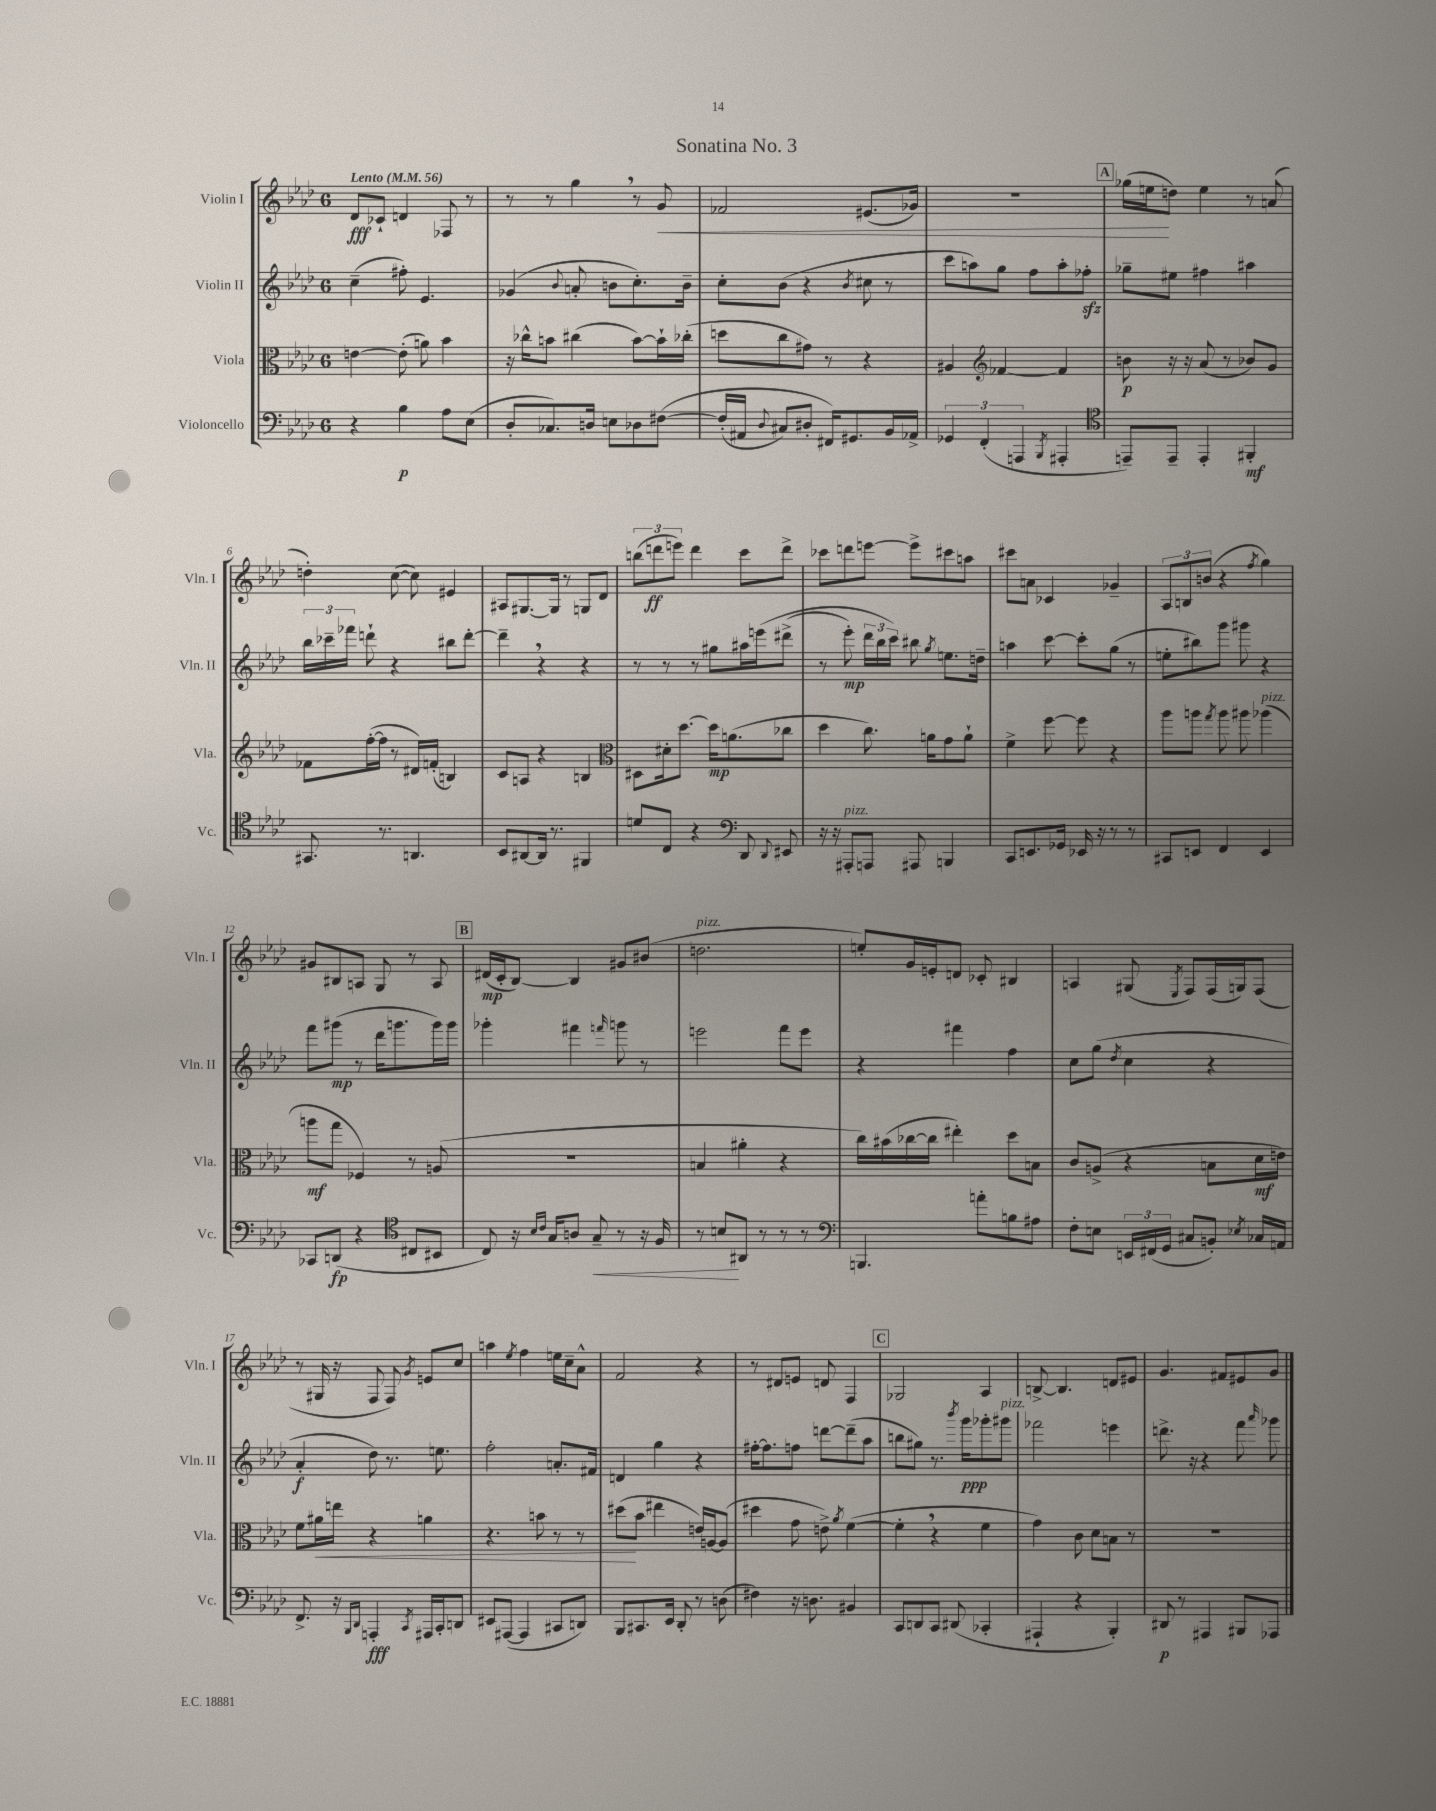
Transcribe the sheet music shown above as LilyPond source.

\header { title = "Sonatina No. 3" }
<<
\new StaffGroup <<
\new Staff = "s0" \with { instrumentName = "Violin I" shortInstrumentName = "Vln. I" } {
    \clef treble \key aes \major \once \override Staff.TimeSignature.style = #'single-digit \time 6/8 \tempo "Lento" 4 = 56
    \autoBeamOff des'8[\fff ces'8]-! d'4 fes8 r8 |
    r8 r8 g''4 \breathe r8 g'8\< |
    fes'2 eis'8.[( ges'16]) |
    R2. |
    \mark \markup { \box "A" } ges''16[( e''16\! d''8]) e''4 r8 a'8( |
    d''4-.) c''8~( c''8) eis'4 |
    ais8[ gis8.~ gis16] r8 g8[ des'8] |
    \tuplet 3/2 { b''8[( d'''8\ff e'''8]) } d'''4 c'''8[ d'''8]-> |
    ces'''8[ d'''8 e'''8]~ e'''8[-> cis'''8 a''8] |
    cis'''8[ a'8] ces'4 ges'4-- |
    \tuplet 3/2 { aes8[ b8 b'8]( } r4 \acciaccatura { f''8 } g''4) |
    gis'8[ bis8 a8] g8 r8 a8 |
    \mark \markup { \box "B" } dis'16[\mp( c'16-. bes8]~) bes4 gis'8[ bis'8]( |
    d''2.^\markup { \italic "pizz." } |
    e''8[-.) g'16 e'16-. d'8] ces'8-. bis4 |
    a4 gis8( \acciaccatura { ees8 } f8[) f16( g16) f8]( |
    r8 gis16 r16 f8 f8) \acciaccatura { g'8 } e'8[ c''8] |
    a''4 \acciaccatura { ees''8 } f''4 e''16[ c''16-- aes'8]-^ |
    f'2 r4 |
    r8 dis'8[ e'8] d'8 f4 |
    \mark \markup { \box "C" } ges2 aes4 |
    b8~-> b4. d'8[ eis'8] |
    g'4. fis'8[ eis'8 g'8] \bar "|." |
}
\new Staff = "s1" \with { instrumentName = "Violin II" shortInstrumentName = "Vln. II" } {
    \clef treble \key aes \major \once \override Staff.TimeSignature.style = #'single-digit \time 6/8
    \autoBeamOff c''4--( fis''8-.) ees'4. |
    ges'4( \appoggiatura { bes'8 } a'8-. b'8[ c''8.-.) b'16]-- |
    c''8[-. bes'8]( r4 \acciaccatura { bes'8 } cis''8 r8 |
    c'''8[ a''8) g''8] f''8[ a''8-. fes''8]-.\sfz |
    \mark \markup { \box "A" } ges''8[-- eis''8] fis''4 ais''4 |
    \tuplet 3/2 { bes''16[ ces'''16-- fes'''16] } d'''8-! r4 bis''8[ d'''8]~-. |
    d'''4-- \breathe r4 r4 |
    r8 r8 r8 gis''8[ ais''16 e'''16\( dis'''8]->( |
    r8 ees'''8-.\mp) \tuplet 3/2 { des'''16[ bes''16 c'''16]\) } bis''8 \acciaccatura { g''8 } e''8.[ d''16]-- |
    a''4 c'''8~ c'''8[-. g''8]( r8 |
    e''8[-. bis''8) g'''8] gis'''8 r4 |
    f'''8[ gis'''8]\mp( r8 des'''16[ g'''8. g'''16) g'''16] |
    \mark \markup { \box "B" } ges'''4-. fis'''4 \grace { f'''16 } g'''8 r8 |
    e'''2 f'''8[ e'''8] |
    r4 fis'''4 f''4 |
    c''8[ g''8]( \acciaccatura { des''8 } c''4 r4 |
    aes'4-.\f des''8) r8. e''8. |
    f''2-. a'8.[-. fis'16] |
    d'4 g''4 r4 |
    fis''16[~-. fis''8. f''8] d'''8[~ d'''8--( aes''8] |
    \mark \markup { \box "C" } b''8[ gis''8]) r8. \acciaccatura { bes'''8 } g'''16[\ppp ges'''8-. gis'''8]^\markup { \italic "pizz." } |
    fes'''2 e'''4 |
    d'''8.-> r16 r4 f'''8 \grace { aes'''16 } ges'''8 \bar "|." |
}
\new Staff = "s2" \with { instrumentName = "Viola" shortInstrumentName = "Vla." } {
    \clef alto \key aes \major \once \override Staff.TimeSignature.style = #'single-digit \time 6/8
    \autoBeamOff e'4~ e'8-.( a'8) bes'4 |
    r16 ces''16[-^ b'8] cis''4( b'8[~) b'16-! ces''16]-.( |
    d''8[ c''8 gis'8]) r8 r4 |
    ais4 \clef treble fes'4~ fes'4 |
    \mark \markup { \box "A" } b'8\p r16 r16 aes'8( r8 bes'8[) g'8] |
    fes'8[ f''16~-.( f''16] r8 dis'16[) f'16]-.( b4) |
    c'8[ a8] r4 b4 |
    \clef alto dis8[ dis'16-. des''8.]~ des''16[\mp a'8.( ces''8] |
    des''4 c''8.) a'16[ g'8 a'8]-! |
    f'4-> f''8~ f''8 r4 |
    aes''8[ a''8] \acciaccatura { g''8 } a''8 ais''8 aes''4^\markup { \italic "pizz." }( |
    a''8[\mf g''8] fes4) r8 a8( |
    \mark \markup { \box "B" } R2. |
    b4 ais'4-. r4 |
    c''16[) bis'16( ces''16~ ces''16] eis''4-.) des''8[ b8] |
    c'8[ a8]->( r4 b8[ des'16\mf e'16]) |
    f'8[ ais'16\< e''16] r4 a'4 |
    r4. b'8 r8 r8 |
    dis''8[\!( bes'8] eis''4 e'16[) a16~ a8]( |
    dis''4 g'8 e'8->) \acciaccatura { aes'8 } f'4~( |
    \mark \markup { \box "C" } f'4-. \breathe r4 f'4 |
    g'4) c'8 des'8[ b8] r8 |
    R2. \bar "|." |
}
\new Staff = "s3" \with { instrumentName = "Violoncello" shortInstrumentName = "Vc." } {
    \clef bass \key aes \major \once \override Staff.TimeSignature.style = #'single-digit \time 6/8
    \autoBeamOff r4 bes4\p aes8[ ees8]( |
    des8[-. ces8.) d16] e8[ des8 fis8]~\( |
    fis16[-.( ais,16] \appoggiatura { des8 } cis8[) dis8]-. fis,16[\) gis,8. bes,16 aes,16]-> |
    \tuplet 3/2 { ges,4 f,4-.( a,,4 } \acciaccatura { bes,,8 } ais,,4-. |
    \mark \markup { \box "A" } \clef tenor e,8[--) e,8]-- e,4-. fis,4-.\mf |
    gis,8. r8. a,4. |
    bes,8[ ais,8~ ais,16] r8. fis,4 |
    d'8[ c8] r4 \clef bass des,8 \appoggiatura { des,8 } eis,8 |
    r16 r16 ais,,8[-.^\markup { \italic "pizz." } a,,8] ais,,8 b,,4 |
    c,8[ e,8. ges,16] ees,16 r16 r8 r8 |
    cis,8[ e,8] f,4 e,4 |
    ces,8[ d,8]\fp( r4 \clef tenor cis8[ bis,8] |
    \mark \markup { \box "B" } c8) r16 \grace { bes16[ c'16] } g16[ a8] g8--\< r8 r16 f16 |
    r8 b8[\! ais,8] r8 r8 r8 |
    \clef bass b,,4. a'8[-. b8 ais8] |
    f8[-. e8] \tuplet 3/2 { e,16[ fis,16( g,16] } cis8[ b,8]-.) \acciaccatura { ees8 } ces16[ a,16] |
    f,8.-> r16 \grace { bes,,16[ des,16] } a,,4-.\fff \acciaccatura { c,8 } ais,,16[ c,16-. d,8] |
    eis,8[ ais,,8]~( ais,,4 cis,8[ d,8]) |
    bes,,8[ cis,8. ees,16] des,8-. r8 d8( |
    fis4) r16 d8. bis,4 |
    \mark \markup { \box "C" } c,8[ d,8 c,8] dis,8( ces,4-. |
    ais,,4-! r4 bes,,4-.) |
    dis,8\p r8 ais,,4 bis,,8[ aes,,8] \bar "|." |
}
>>
>>
